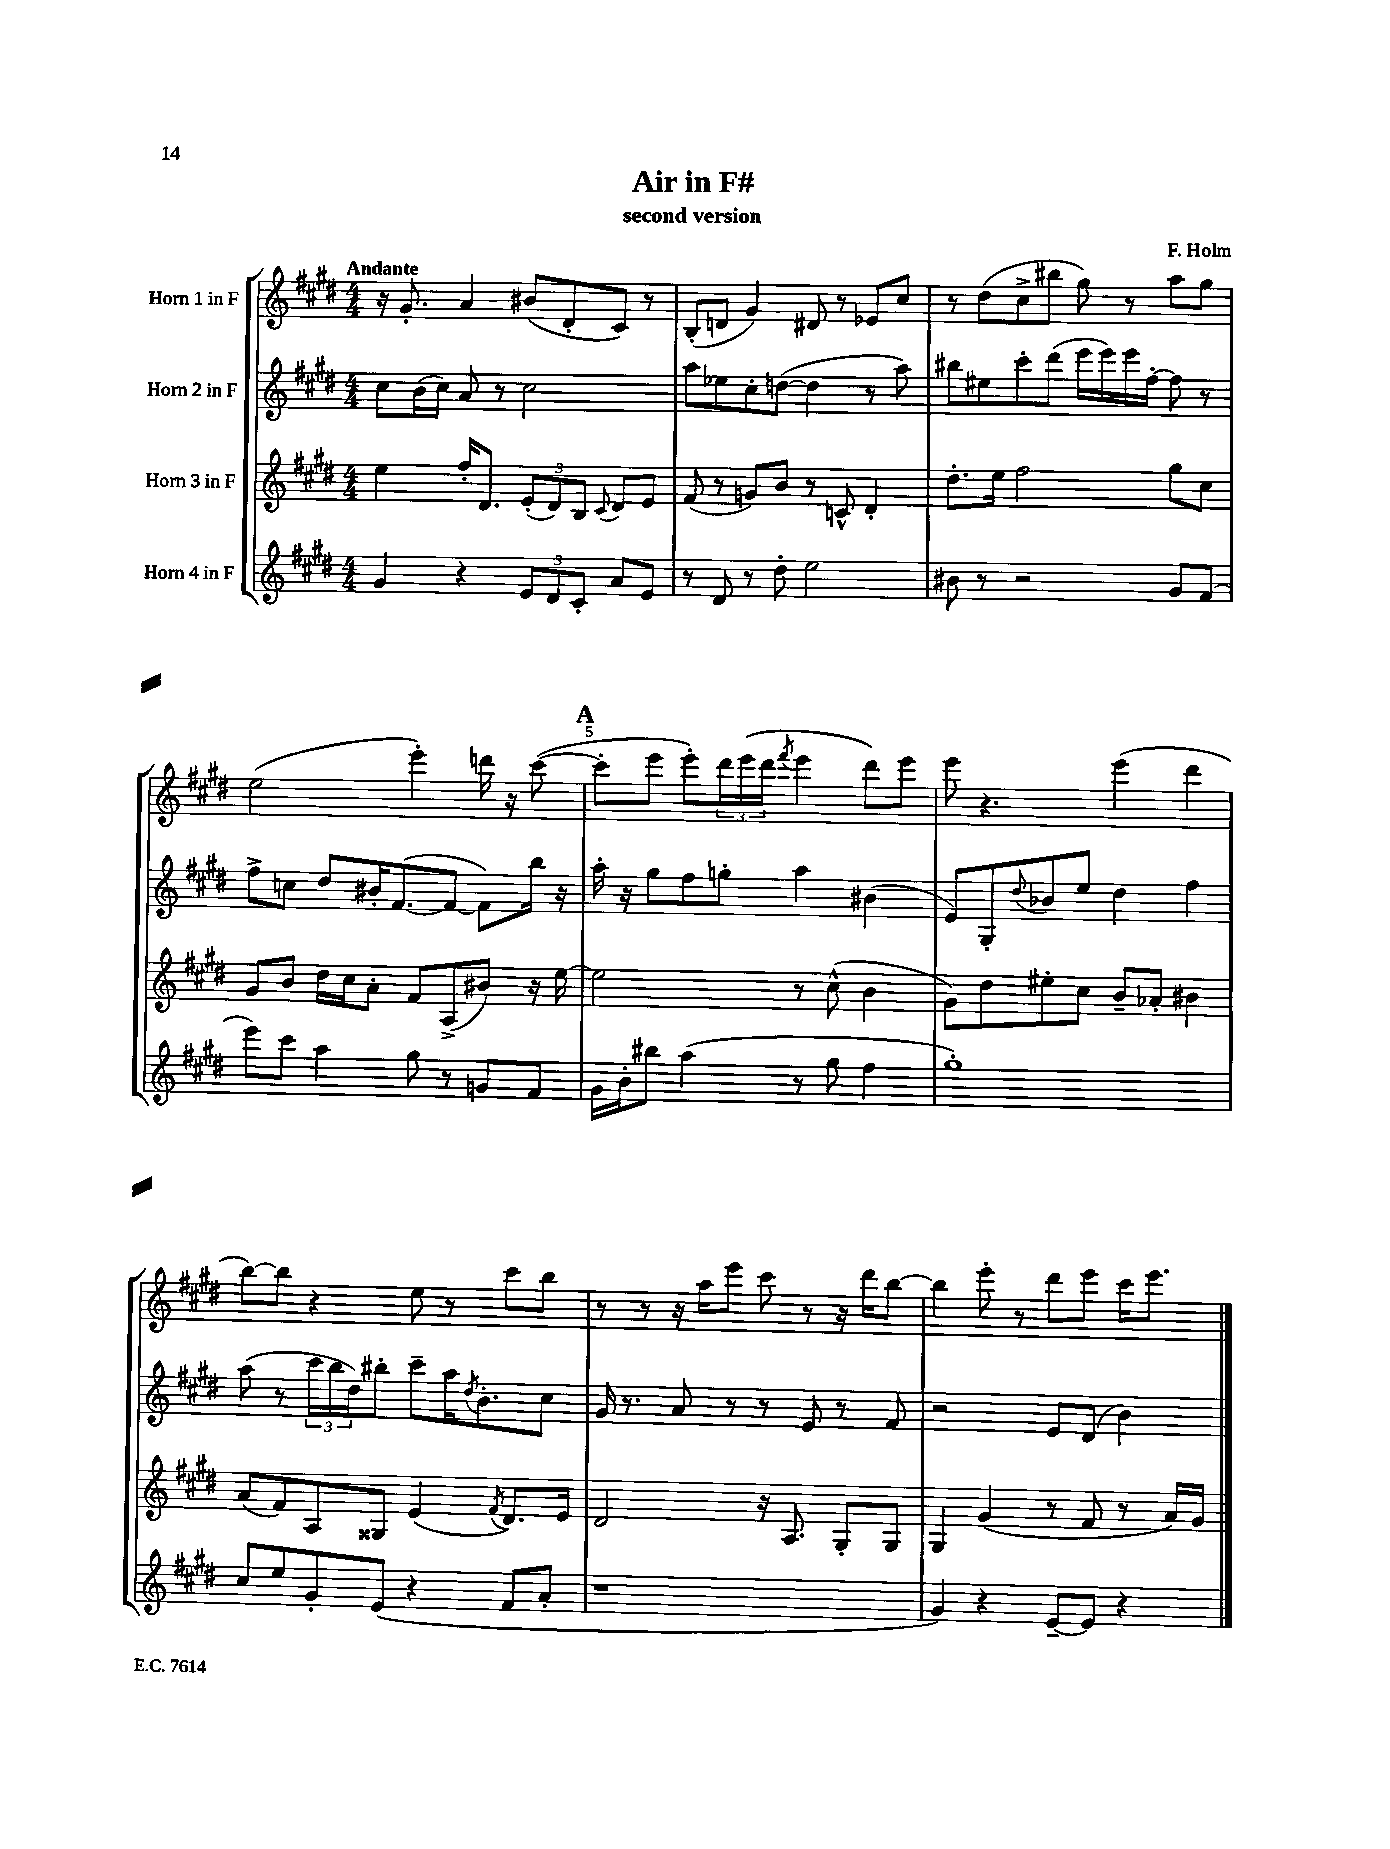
\header { title = "Air in F#" composer = "F. Holm" subtitle = "second version" }
<<
\new StaffGroup <<
\new Staff = "s0" \with { instrumentName = "Horn 1 in F" } {
    \clef treble \key e \major \numericTimeSignature \time 4/4 \tempo "Andante"
    r16 gis'8.-. a'4 bis'8( dis'8-. cis'8) r8 |
    b8-.( d'8 gis'4) dis'8 r8 ees'8 cis''8 |
    r8 dis''8( cis''8-> bis''8 gis''8) r8 a''8 gis''8 |
    e''2( e'''4-.) d'''16 r16 cis'''8~( |
    \mark \markup { \bold "A" } cis'''8-. e'''8 e'''8-.) \tuplet 3/2 { dis'''16 e'''16( dis'''16 } \acciaccatura { fis'''8 } e'''4 dis'''8) e'''8 |
    e'''8 r4. e'''4( dis'''4 |
    b''8~) b''8 r4 e''8 r8 cis'''8 b''8 |
    r8 r8 r16 a''16 e'''8 cis'''8 r8 r16 dis'''16 b''8~ |
    b''4 e'''8-. r8 dis'''8 e'''8 cis'''16 e'''8. \bar "|." |
}
\new Staff = "s1" \with { instrumentName = "Horn 2 in F" } {
    \clef treble \key e \major \numericTimeSignature \time 4/4
    cis''8 b'16( cis''16) a'8 r8 cis''2 |
    a''8 ees''8 cis''8-. d''8~( d''4 r8 a''8) |
    bis''8 eis''8 cis'''8-. dis'''8( e'''16 e'''16) e'''16 fis''16~-. fis''8 r8 |
    fis''8-> c''8 dis''8 bis'16-. fis'8.~( fis'8~ fis'8) b''16 r16 |
    \mark \markup { \bold "A" } a''16-. r16 gis''8 fis''8 g''8-. a''4 bis'4( |
    e'8) gis8-. \appoggiatura { dis''8 } bes'8 e''8 dis''4 fis''4 |
    a''8( r8 \tuplet 3/2 { cis'''16 b''16 dis''16) } bis''8-. cis'''8-- a''16 \acciaccatura { dis''8 } b'8.-. cis''8 |
    gis'16 r8. a'8 r8 r8 e'8 r8 fis'8 |
    r2 e'8 dis'8( b'4) \bar "|." |
}
\new Staff = "s2" \with { instrumentName = "Horn 3 in F" } {
    \clef treble \key e \major \numericTimeSignature \time 4/4
    e''4 fis''16-. dis'8. \tuplet 3/2 { e'8-.( dis'8) b8 } \appoggiatura { cis'8 } dis'8 e'8 |
    fis'8( r8 g'8) b'8 r8 c'8-^ dis'4-. |
    dis''8.-. e''16 fis''2 gis''8 cis''8 |
    gis'8 b'8 dis''16 cis''16 a'8-. fis'8 a8->( bis'8) r16 e''16~ |
    \mark \markup { \bold "A" } e''2 r8 cis''8-^( b'4 |
    gis'8) dis''8 eis''8-. cis''8 b'8-- aes'8-. bis'4 |
    a'8( fis'8) a8 gisis8 e'4( \acciaccatura { fis'8 } dis'8.) e'16 |
    dis'2 r16 a8. gis8-. gis8 |
    gis4 gis'4( r8 fis'8 r8 a'16) gis'16 \bar "|." |
}
\new Staff = "s3" \with { instrumentName = "Horn 4 in F" } {
    \clef treble \key e \major \numericTimeSignature \time 4/4
    gis'4 r4 \tuplet 3/2 { e'8 dis'8 cis'8-. } a'8 e'8 |
    r8 dis'8 r8 dis''8-. e''2 |
    bis'8 r8 r2 gis'8 fis'8( |
    e'''8) cis'''8 a''4 gis''8 r8 g'8 fis'8 |
    \mark \markup { \bold "A" } gis'16 b'16-. bis''8 a''4( r8 gis''8 fis''4 |
    gis''1-.) |
    cis''8 e''8 gis'8-. e'8( r4 fis'8 a'8-. |
    r1 |
    gis'4) r4 e'8~-- e'8 r4 \bar "|." |
}
>>
>>
\layout { \context { \Score \override BarNumber.break-visibility = ##(#f #t #t) barNumberVisibility = #(every-nth-bar-number-visible 5) } }
